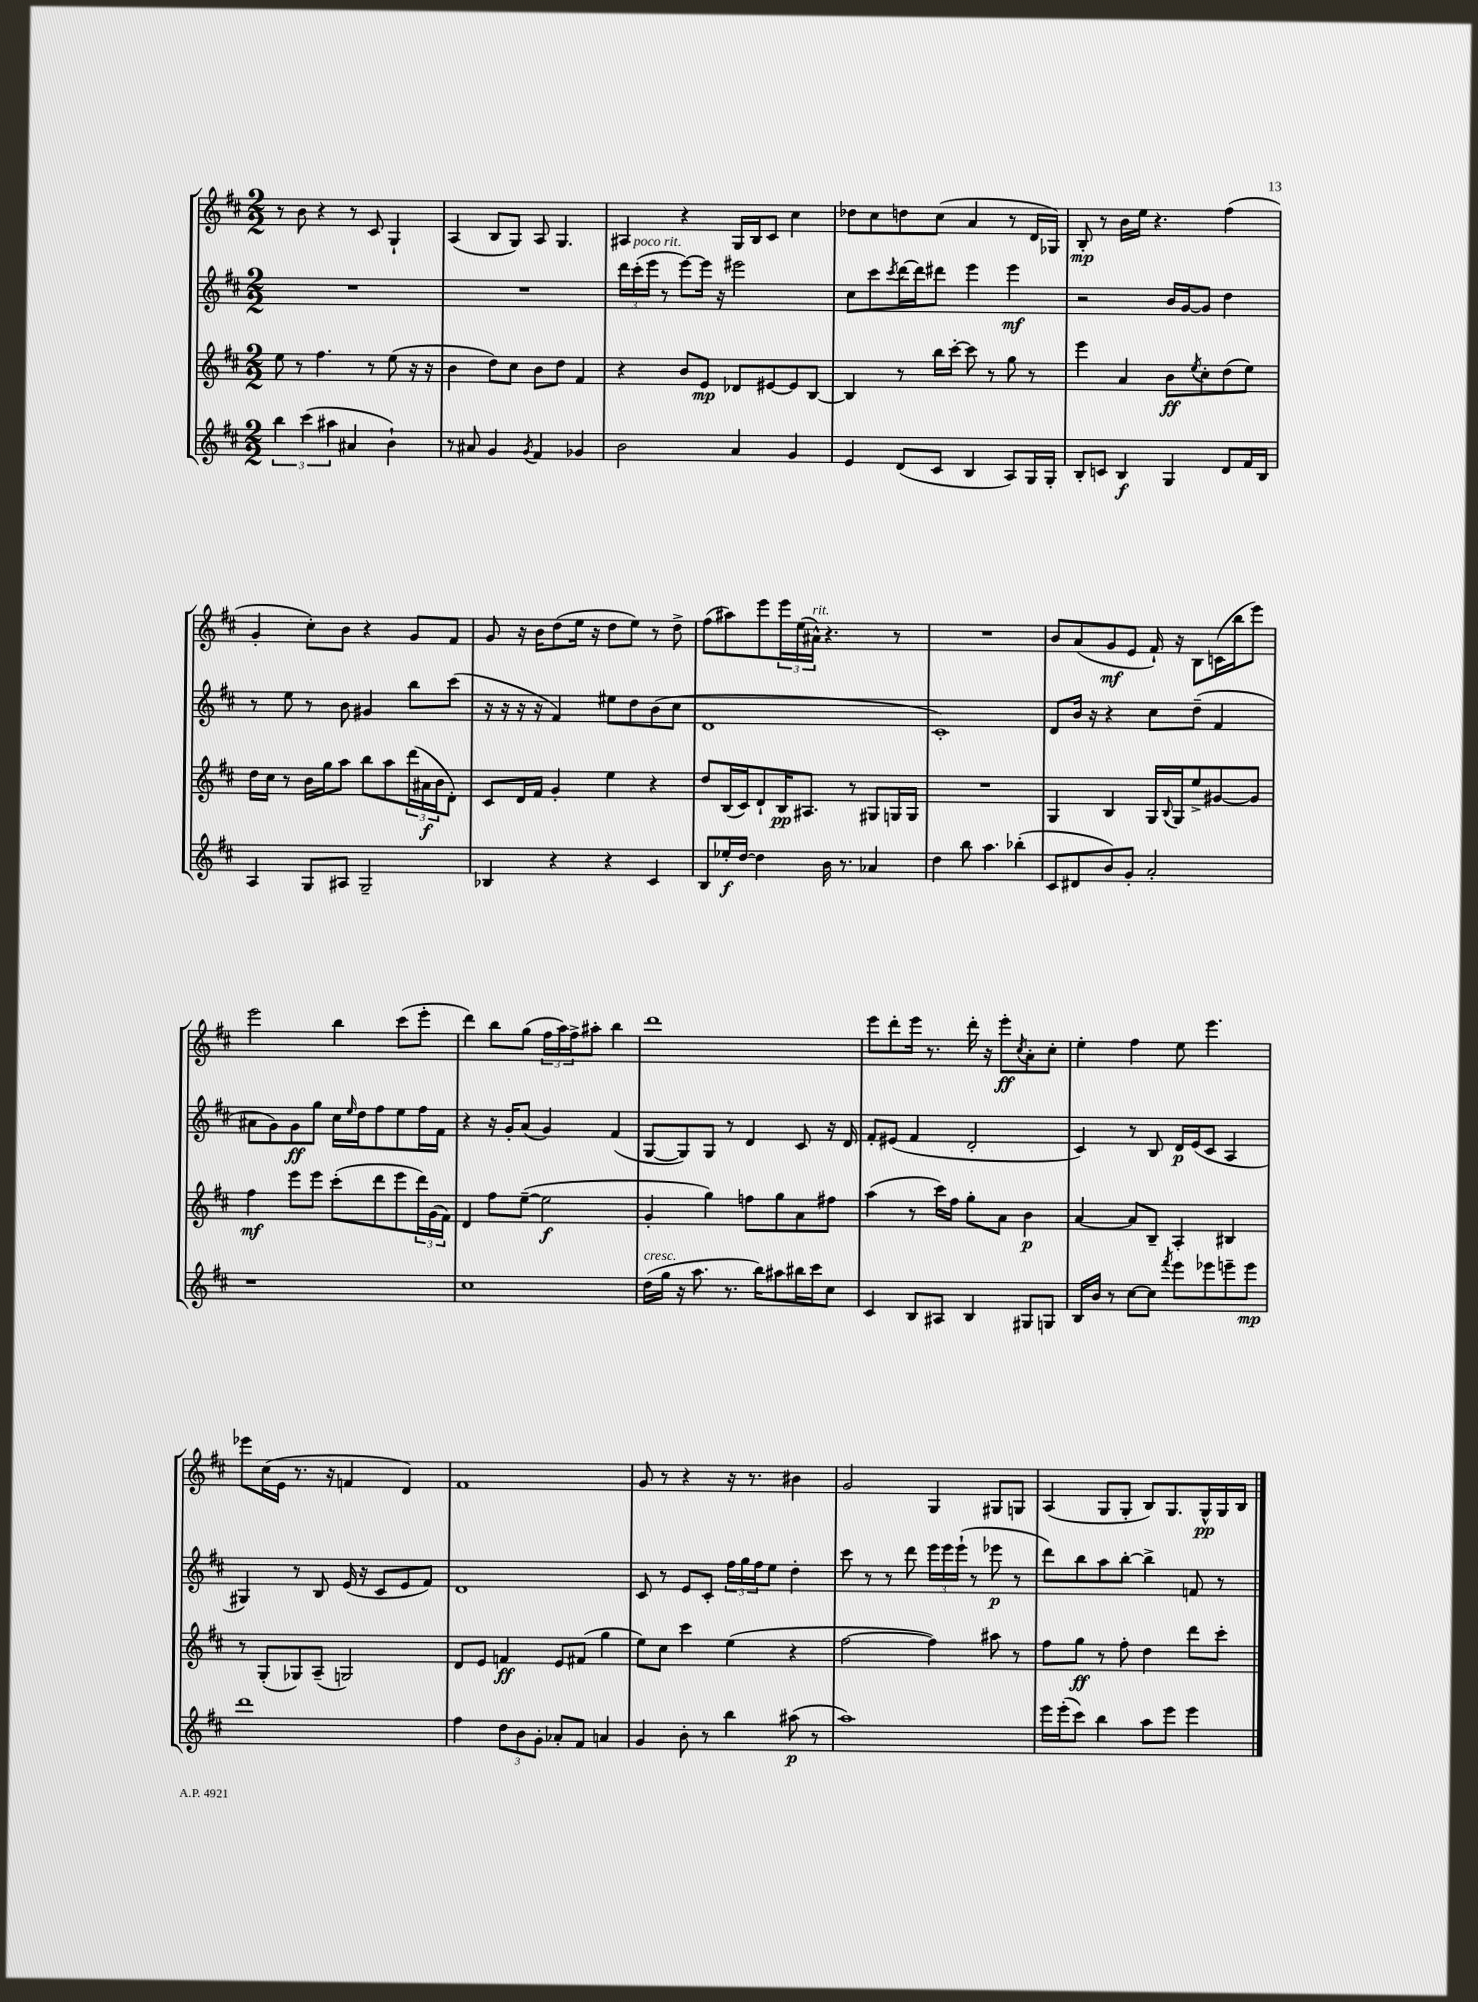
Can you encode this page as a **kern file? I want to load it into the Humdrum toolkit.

**kern	**dynam	**kern	**dynam	**kern	**dynam	**kern	**dynam
*part4	*part4	*part3	*part3	*part2	*part2	*part1	*part1
*staff4	*staff4	*staff3	*staff3	*staff2	*staff2	*staff1	*staff1
*clefG2	*	*clefG2	*	*clefG2	*	*clefG2	*
*k[f#c#]	*	*k[f#c#]	*	*k[f#c#]	*	*k[f#c#]	*
*M2/2	*	*M2/2	*	*M2/2	*	*M2/2	*
=91	=91	=91	=91	=91	=91	=91	=91
6bb\	.	8ee\	.	1r	.	8r	.
.	.	8r	.	.	.	8b\	.
(6ccc#\	.	.	.	.	.	.	.
.	.	4.ff#\	.	.	.	4r	.
6aa#X\	.	.	.	.	.	.	.
4a#X/	.	.	.	.	.	8r	.
.	.	8r	.	.	.	8c#/	.
4b`\)	.	(8ee\	.	.	.	4G`/	.
.	.	16r	.	.	.	.	.
.	.	16r	.	.	.	.	.
=92	=92	=92	=92	=92	=92	=92	=92
8r	.	4b\	.	1r	.	(4A/	.
8a#X/	.	.	.	.	.	.	.
4g/	.	8dd\L)	.	.	.	8B/L	.
.	.	8cc#\J	.	.	.	8G/J)	.
8qg/	.	.	.	.	.	.	.
4f#/	.	8b\L	.	.	.	8A/	.
.	.	8dd\J	.	.	.	4.G/	.
4g-X/	.	4f#/	.	.	.	.	.
=93	=93	=93	=93	=93	=93	=93	=93
2b\	.	4r	.	24ddd\LL	.	4A#X/	.
!	!	!	!	!LO:TX:a:i:t=poco rit.	!	!	!
.	.	.	.	(24ccc#'\	.	.	.
.	.	.	.	24eee\JJ	.	.	.
.	.	.	.	8r	.	.	.
.	.	8b/L	.	[8eee\L)	.	4r	.
.	.	8e/J	mp	16eee\Jk]	.	.	.
.	.	.	.	16r	.	.	.
4a/	.	8d-X/L	.	2eee#X\	.	16G/LL	.
.	.	.	.	.	.	16B/J	.
.	.	[8e#X/	.	.	.	8c#/J	.
4g/	.	8e#/]	.	.	.	4cc#\	.
.	.	[8B/J	.	.	.	.	.
=94	=94	=94	=94	=94	=94	=94	=94
4e/	.	4B/]	.	8cc#\L	.	8dd-X\L	.
.	.	.	.	8ccc#\	.	8cc#\	.
.	.	.	.	8qccc#/	.	.	.
(8d/L	.	8r	.	[16ddd\L	.	8ddn\	.
.	.	.	.	16ddd\J]	.	.	.
8c#/J	.	16bb\LL	.	8ddd#X\J	.	(8cc#\J	.
.	.	[16ccc#'\JJ	.	.	.	.	.
4B/	.	8ccc#\]	.	4eee\	.	4a/	.
.	.	8r	.	.	.	.	.
8A/L)	.	8gg\	.	4eee\	mf	8r	.
16G/L	.	8r	.	.	.	16d/LL	.
16G'/JJ	.	.	.	.	.	16G-X/JJ)	.
=95	=95	=95	=95	=95	=95	=95	=95
8B'/L	.	4eee\	.	2r	.	8B'/	mp
8cn/J	.	.	.	.	.	8r	.
4B/	f	4a/	.	.	.	16b\LL	.
.	.	.	.	.	.	16ee\JJ	.
.	.	.	.	.	.	4.r	.
4G/	.	8b\L	ff	16b/LL	.	.	.
.	.	.	.	[16g/J	.	.	.
.	.	8qee/	.	.	.	.	.
.	.	8cc#'\	.	8g/J]	.	.	.
8d/L	.	(8dd\	.	4dd\	.	(4ff#\	.
16f#/L	.	8ee\J)	.	.	.	.	.
16B/JJ	.	.	.	.	.	.	.
!!LO:LB:g=z
=96	=96	=96	=96	=96	=96	=96	=96
4A/	.	16dd\LL	.	8r	.	4g'/	.
.	.	16cc#\JJ	.	.	.	.	.
.	.	8r	.	8ee\	.	.	.
8G/L	.	16b\LL	.	8r	.	8cc#'\L)	.
.	.	16gg\J	.	.	.	.	.
8A#X/J	.	8aa\J	.	8b\	.	8b\J	.
2G~/	.	8bb\L	.	4g#X/	.	4r	.
.	.	8aa\	.	.	.	.	.
.	.	(24ddd\L	.	8bb\L	.	8g/L	.
.	.	24a#X\	f	.	.	.	.
.	.	24b\J	.	.	.	.	.
.	.	8d'\J)	.	(8ccc#\J	.	8f#/J	.
=97	=97	=97	=97	=97	=97	=97	=97
4B-X/	.	8c#/L	.	16r	.	8g/	.
.	.	.	.	16r	.	.	.
.	.	16d/L	.	16r	.	16r	.
.	.	16f#/JJ	.	16r	.	16b\KL	.
4r	.	4g'/	.	4f#/)	.	(8dd\	.
.	.	.	.	.	.	16ee\Jk	.
.	.	.	.	.	.	16r	.
4r	.	4ee\	.	8ee#X\L	.	8dd\L	.
.	.	.	.	8dd\	.	8ee\J)	.
4c#/	.	4r	.	(8b\	.	8r	.
.	.	.	.	8cc#\J	.	8dd^\	.
=98	=98	=98	=98	=98	=98	=98	=98
8B/L	.	8dd/L	.	1d	.	(8ff#\L	.
16ee-X'/L	f	(16B/L	.	.	.	8aa#X\)	.
[16dd/JJ	.	16c#/J)	.	.	.	.	.
4dd\]	.	8d`/	.	.	.	8eee\	.
.	.	16B/K	pp	.	.	24eee\L	.
.	.	.	.	.	.	(24ee\	.
.	.	8.A#X/J	.	.	.	.	.
!	!	!	!	!	!	!LO:TX:a:i:t=rit.	!
.	.	.	.	.	.	24a#X^^\JJ)	.
16b\	.	.	.	.	.	4.r	.
8.r	.	.	.	.	.	.	.
.	.	8r	.	.	.	.	.
4a-X/	.	8G#X/L	.	.	.	.	.
.	.	16Gn/L	.	.	.	8r	.
.	.	16G/JJ	.	.	.	.	.
=99	=99	=99	=99	=99	=99	=99	=99
4dd\	.	1r	.	1c#')	.	1r	.
8bb\	.	.	.	.	.	.	.
4.aa\	.	.	.	.	.	.	.
(4bb-X'\	.	.	.	.	.	.	.
=100	=100	=100	=100	=100	=100	=100	=100
8c#/L	.	4G/	.	8d/L	.	8b/L	.
8d#X/	.	.	.	16b/Jk	.	(8a/	.
.	.	.	.	16r	.	.	.
8b/)	.	4B/	.	4r	.	8g/	mf
8g'/J	.	.	.	.	.	8e/J	.
2a'/	.	16G/LL	.	8cc#\L	.	16f#`/)	.
.	.	8qqB/	.	.	.	.	.
.	.	16G/J	.	.	.	16r	.
.	.	8ee^/	.	(8dd~\J	.	8B\L	.
.	.	[8g#X/	.	4f#/	.	(16cn\L	.
.	.	.	.	.	.	16bb\J	.
.	.	8g#/J]	.	.	.	8eee\J)	.
!!LO:LB:g=z
=101	=101	=101	=101	=101	=101	=101	=101
1r	.	4ff#\	mf	8a#X\L	.	2eee\	.
.	.	.	.	8g\)	.	.	.
.	.	8eee\L	.	8g\	ff	.	.
.	.	8eee\J	.	8gg\J	.	.	.
.	.	(8ccc#'\L	.	16cc#\LL	.	4bb\	.
.	.	.	.	16qqee/	.	.	.
.	.	.	.	16dd\J	.	.	.
.	.	8ddd\	.	8ff#\	.	.	.
.	.	8eee\	.	8ee\	.	(8ccc#\L	.
.	.	24ddd\L)	.	16ff#\L	.	8eee'\J	.
.	.	(24g\	.	.	.	.	.
.	.	.	.	16f#\JJ	.	.	.
.	.	24f#\JJ)	.	.	.	.	.
=102	=102	=102	=102	=102	=102	=102	=102
1cc#	.	4d/	.	4r	.	4ddd\)	.
.	.	8ff#\L	.	16r	.	8bb\L	.
.	.	.	.	16g'/KL	.	.	.
.	.	([8ee~\J	.	(8a/J	.	(8gg\J	.
.	.	2ee\]	f	4g/)	.	24ff#\LL	.
.	.	.	.	.	.	24aa\)	.
.	.	.	.	.	.	24ff#^\J	.
.	.	.	.	.	.	8aa#X'\J	.
.	.	.	.	(4f#/	.	4bb\	.
=103	=103	=103	=103	=103	=103	=103	=103
!LO:TX:a:i:t=cresc.	!	!	!	!	!	!	!
(16dd\LL	.	4g'/	.	[8G/L	.	1ddd	.
16gg\JJ	.	.	.	.	.	.	.
16r	.	.	.	8G/])	.	.	.
8.aa\	.	.	.	.	.	.	.
.	.	4gg\)	.	8G/J	.	.	.
8.r	.	.	.	8r	.	.	.
.	.	8ffn\L	.	4d/	.	.	.
16bb\KL)	.	.	.	.	.	.	.
8aa#X\	.	8gg\	.	.	.	.	.
16bb#X\L	.	8a\	.	8c#/	.	.	.
16ccc#\J	.	.	.	.	.	.	.
8cc#\J	.	8ff#X\J	.	16r	.	.	.
.	.	.	.	16d/	.	.	.
=104	=104	=104	=104	=104	=104	=104	=104
4c#/	.	(4aa\	.	8f#'/L	.	8eee\L	.
.	.	.	.	(8e#X/J	.	8ddd'\	.
8B/L	.	8r	.	4f#/	.	16eee\Jk	.
.	.	.	.	.	.	8.r	.
8A#X/J	.	16ccc#\LL)	.	.	.	.	.
.	.	16ff#\JJ	.	.	.	.	.
4B/	.	8gg'\L	.	2d'/	.	16ddd'\	.
.	.	.	.	.	.	16r	.
.	.	8a\J	.	.	.	8eee'\L	ff
.	.	.	.	.	.	8qcc#/	.
8G#X/L	.	4b\	p	.	.	8a'\	.
8Gn/J	.	.	.	.	.	8cc#'\J	.
=105	=105	=105	=105	=105	=105	=105	=105
16B/LL	.	[4a/	.	4c#/)	.	4ee'\	.
16b/JJ	.	.	.	.	.	.	.
8r	.	.	.	.	.	.	.
[8cc#\L	.	8a/L]	.	8r	.	4ff#\	.
8cc#\J]	.	8B~/J	.	8B/	.	.	.
8qfff#/	.	.	.	.	.	.	.
8eee\L	.	4A'/	.	16d/LL	p	8ee\	.
.	.	.	.	(16e/J	.	.	.
8eee-X\	.	.	.	8c#/J	.	4.eee\	.
8eeen~\	.	4B#X/	.	4A/	.	.	.
8eee\J	mp	.	.	.	.	.	.
!!LO:LB:g=z
=106	=106	=106	=106	=106	=106	=106	=106
1ddd	.	8r	.	4G#X/)	.	8eee-X\L	.
.	.	(8G'/L	.	.	.	(16cc#\L	.
.	.	.	.	.	.	16e\JJ	.
.	.	8G-X/)	.	8r	.	8.r	.
.	.	(8A~/J	.	8B/	.	.	.
.	.	.	.	.	.	16r	.
.	.	2Gn/)	.	(16e/	.	4fn/	.
.	.	.	.	16r	.	.	.
.	.	.	.	8c#/L	.	.	.
.	.	.	.	8e/	.	4d/)	.
.	.	.	.	8f#/J)	.	.	.
=107	=107	=107	=107	=107	=107	=107	=107
4ff#\	.	8d/L	.	1d	.	1f#	.
.	.	8e/J	.	.	.	.	.
12dd\L	.	4fn/	ff	.	.	.	.
12b\	.	.	.	.	.	.	.
12g'\J	.	.	.	.	.	.	.
8a-X'/L	.	8e/L	.	.	.	.	.
8f#/J	.	(8f#X/J	.	.	.	.	.
4an/	.	4gg\	.	.	.	.	.
=108	=108	=108	=108	=108	=108	=108	=108
4g/	.	8ee\L)	.	8c#/	.	8g/	.
.	.	8cc#\J	.	8r	.	8r	.
8b'\	.	4ccc#\	.	8e/L	.	4r	.
8r	.	.	.	8c#'/J	.	.	.
4bb\	.	(4ee\	.	24ff#\LL	.	16r	.
.	.	.	.	24gg\	.	.	.
.	.	.	.	.	.	8.r	.
.	.	.	.	24ff#\J	.	.	.
.	.	.	.	8ee\J	.	.	.
(8aa#X\	p	4r	.	4dd'\	.	4b#X\	.
8r	.	.	.	.	.	.	.
=109	=109	=109	=109	=109	=109	=109	=109
1aa)	.	[2ff#\	.	8ccc#\	.	2g/	.
.	.	.	.	8r	.	.	.
.	.	.	.	8r	.	.	.
.	.	.	.	8ddd\	.	.	.
.	.	4ff#\])	.	24eee\LL	.	4G/	.
.	.	.	.	24eee\	.	.	.
.	.	.	.	(24eee`\JJ	.	.	.
.	.	.	.	8r	.	.	.
.	.	8aa#X\	.	8eee-X\	p	8G#X/L	.
.	.	8r	.	8r	.	8Gn/J	.
=110	=110	=110	=110	=110	=110	=110	=110
16eee\LL	.	8ff#\L	.	8ddd\L)	.	(4A/	.
(16eee'\J	.	.	.	.	.	.	.
8ccc#\J)	.	8gg\J	ff	8bb\	.	.	.
4bb\	.	8r	.	8aa\	.	8G/L	.
.	.	8ff#'\	.	[8bb'\J	.	8G'/J	.
8aa\L	.	4dd\	.	4bb^\]	.	8B/L)	.
8eee\J	.	.	.	.	.	8.G/	.
4eee\	.	8ddd\L	.	8fn/	.	.	.
.	.	.	.	.	.	16G^^/L	pp
.	.	8ccc#'\J	.	8r	.	16G/	.
.	.	.	.	.	.	16B/JJ	.
==	==	==	==	==	==	==	==
*-	*-	*-	*-	*-	*-	*-	*-
